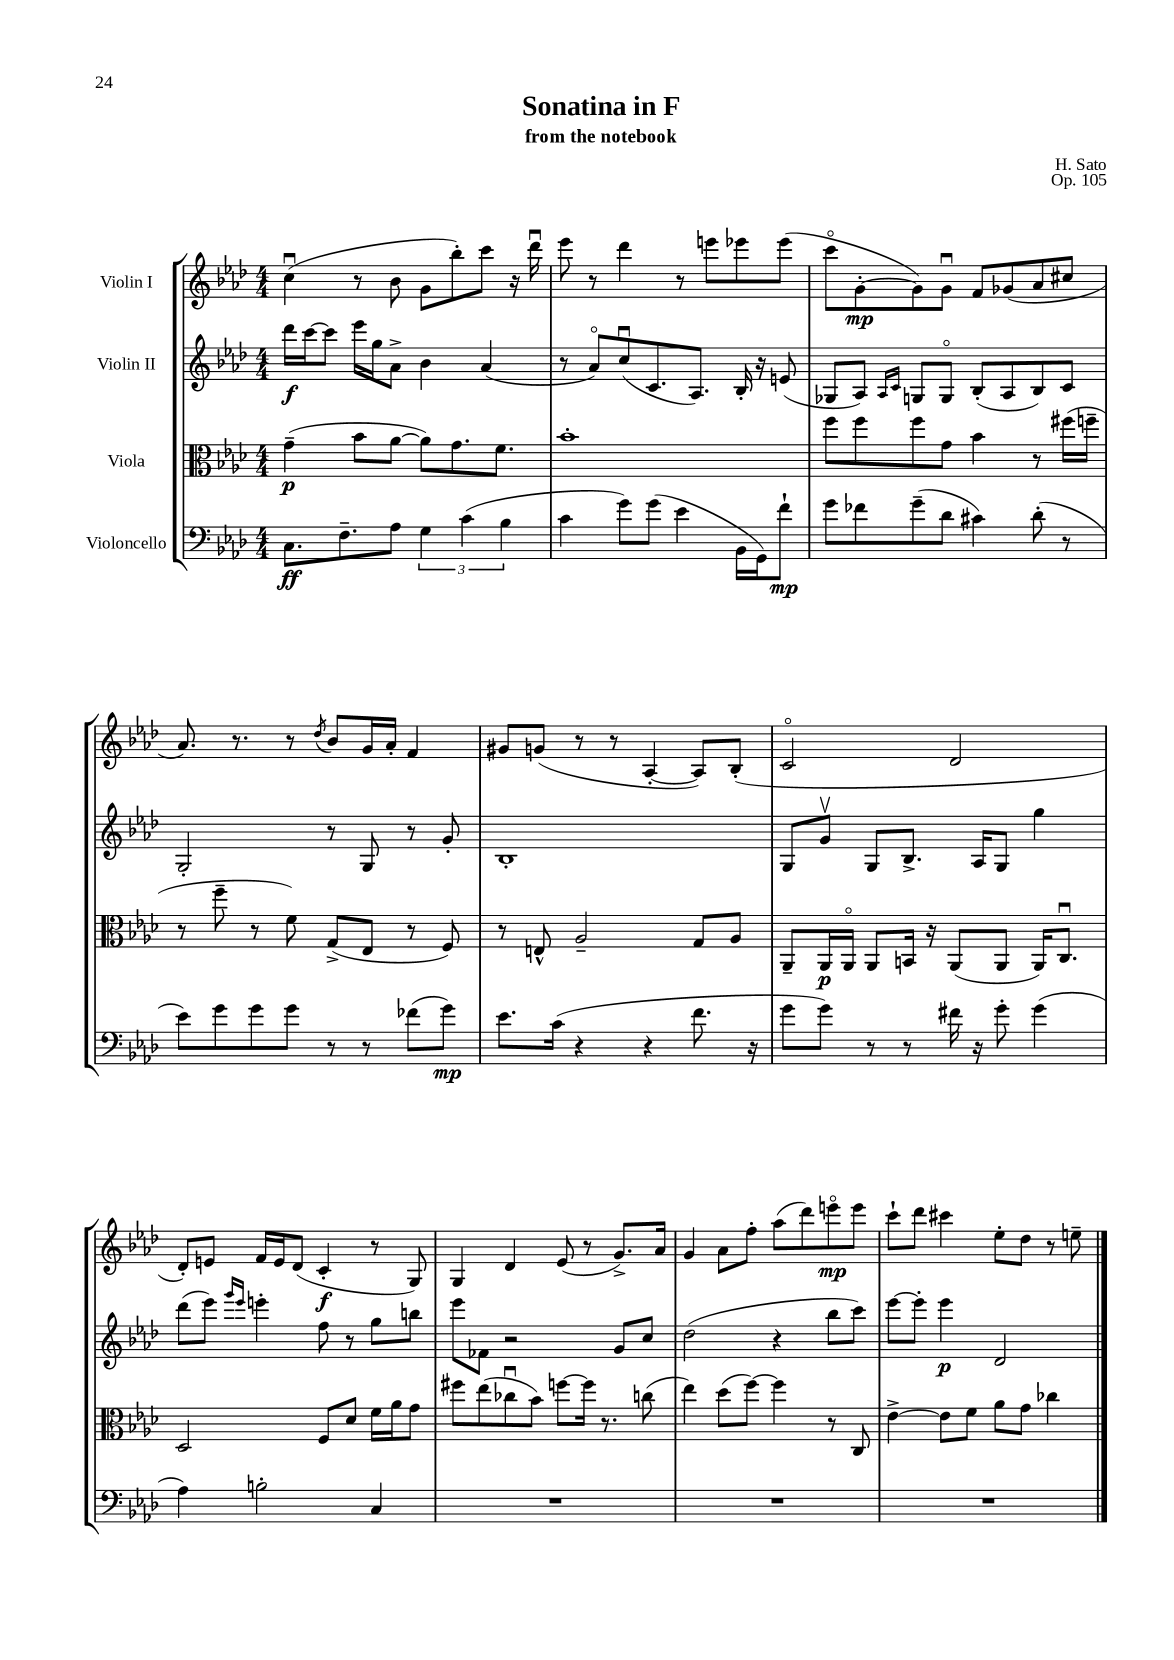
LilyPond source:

\header { title = "Sonatina in F" composer = "H. Sato" subtitle = "from the notebook" opus = "Op. 105" }
<<
\new StaffGroup <<
\new Staff = "s0" \with { instrumentName = "Violin I" } {
    \clef treble \key aes \major \numericTimeSignature \time 4/4
    c''4\downbow( r8 bes'8 g'8 bes''8-.) c'''8 r16 des'''16\downbow |
    ees'''8 r8 des'''4 r8 e'''8 ees'''8 ees'''8( |
    c'''8\flageolet g'8~-.\mp g'8) g'8\downbow f'8 ges'8( aes'8 cis''8 |
    aes'8.) r8. r8 \acciaccatura { des''8 } bes'8 g'16 aes'16-. f'4 |
    gis'8 g'8( r8 r8 aes4~-. aes8) bes8-.( |
    c'2\flageolet des'2 |
    des'8-.) e'8 f'16 e'16 des'8( c'4-.\f r8 g8) |
    g4 des'4 ees'8( r8 g'8.->) aes'16 |
    g'4 aes'8 f''8-. aes''8( des'''8) e'''8\flageolet\mp e'''8 |
    c'''8-! des'''8 cis'''4 ees''8-. des''8 r8 e''8-- \bar "|." |
}
\new Staff = "s1" \with { instrumentName = "Violin II" } {
    \clef treble \key aes \major \numericTimeSignature \time 4/4
    des'''16\f c'''16~ c'''8 ees'''16 g''16 aes'8-> bes'4 aes'4( |
    r8 aes'8\flageolet) c''8\downbow( c'8. aes8.) bes16-. r16 e'8( |
    ges8 aes8) \grace { aes16 c'16 } g8 g8\flageolet bes8-.( aes8 bes8) c'8 |
    g2-. r8 g8 r8 g'8-. |
    bes1-. |
    g8 g'8\upbow g8 bes8.-> aes16 g8 g''4 |
    des'''8( ees'''8) \grace { g'''16 ees'''16 } e'''4-. f''8 r8 g''8 b''8 |
    ees'''8 fes'8 r2 g'8 c''8 |
    des''2( r4 bes''8 c'''8) |
    ees'''8~ ees'''8-. ees'''4\p des'2 \bar "|." |
}
\new Staff = "s2" \with { instrumentName = "Viola" } {
    \clef alto \key aes \major \numericTimeSignature \time 4/4
    g'4--\p( bes'8 aes'8~ aes'8) g'8. f'8. |
    bes'1-. |
    f''8 f''8 f''8 g'8 bes'4 r8 fis''16( f''16-- |
    r8 f''8-- r8 f'8) g8->( ees8 r8 f8) |
    r8 e8-^ aes2-- g8 aes8 |
    aes,8-- aes,16\p aes,16\flageolet aes,8 b,16 r16 aes,8( aes,8 aes,16) c8.\downbow |
    des2 f8 des'8 f'16 aes'16 g'8 |
    fis''8 ees''8( ces''8\downbow bes'8) f''8~ f''16 r8. c''8( |
    ees''4) des''8( f''8~) f''4 r8 c8 |
    ees'4~-> ees'8 f'8 aes'8 g'8 ces''4 \bar "|." |
}
\new Staff = "s3" \with { instrumentName = "Violoncello" } {
    \clef bass \key aes \major \numericTimeSignature \time 4/4
    c8.\ff f8.-- aes8 \tuplet 3/2 { g4 c'4( bes4 } |
    c'4 g'8) g'8( ees'4 bes,16 g,16) f'8-!\mp |
    g'8 fes'8 g'8--( des'8 cis'4) des'8-.( r8 |
    ees'8) g'8 g'8 g'8 r8 r8 fes'8( g'8\mp) |
    ees'8. c'16( r4 r4 f'8. r16 |
    g'8 g'8) r8 r8 fis'16 r16 g'8-. g'4( |
    aes4) b2-. c4 |
    R1 |
    R1 |
    R1 \bar "|." |
}
>>
>>
\layout { \context { \Score \remove "Bar_number_engraver" } }
